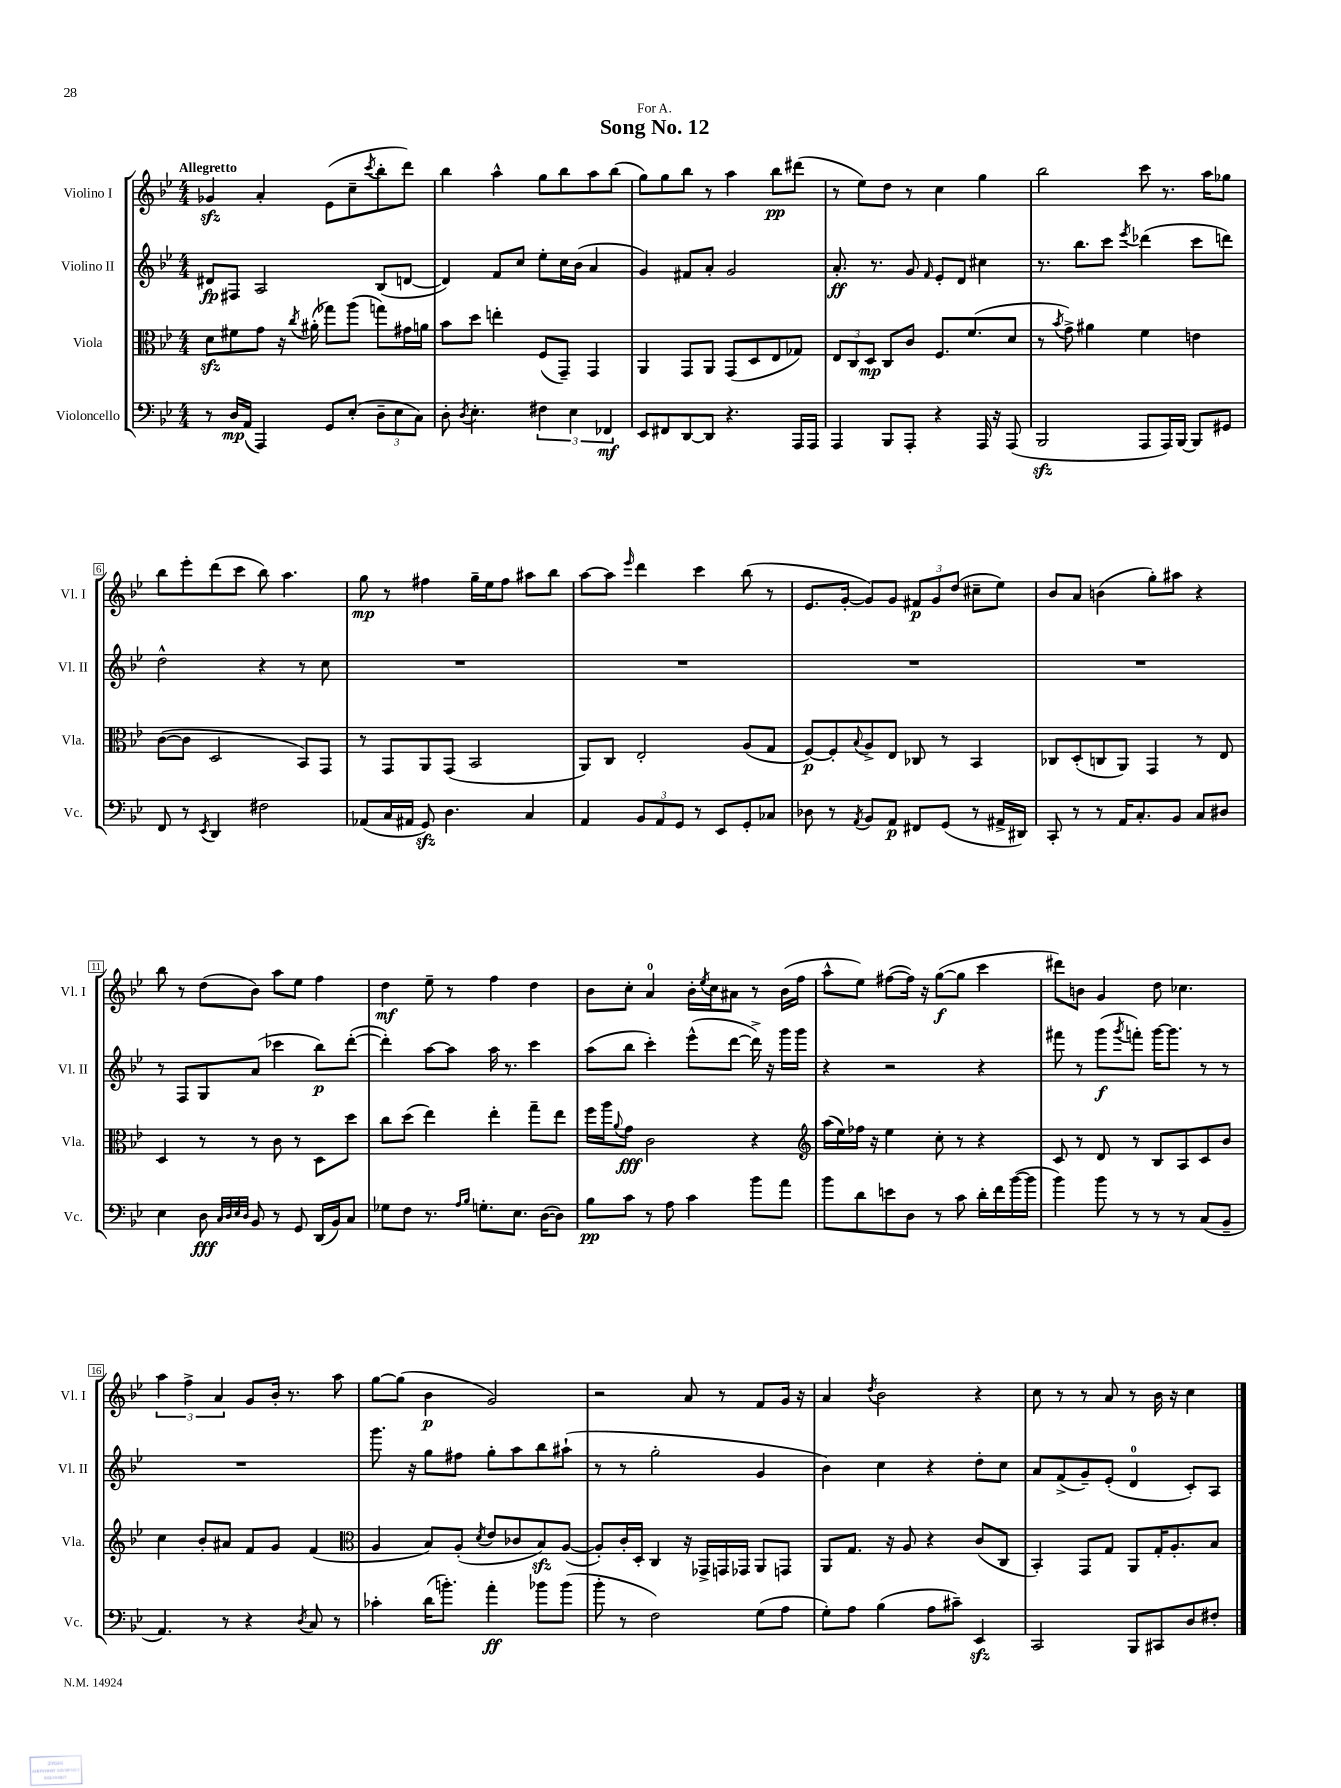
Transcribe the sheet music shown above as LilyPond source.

\header { title = "Song No. 12" dedication = "For A." }
<<
\new StaffGroup <<
\new Staff = "s0" \with { instrumentName = "Violino I" shortInstrumentName = "Vl. I" } {
    \clef treble \key bes \major \numericTimeSignature \time 4/4 \tempo "Allegretto"
    ges'4\sfz a'4-. ees'8( c''8-- \acciaccatura { c'''8 } bes''8-. d'''8) |
    bes''4 a''4-^ g''8 bes''8 a''8 bes''8( |
    g''8) g''8 bes''8 r8 a''4 bes''8\pp dis'''8( |
    r8 ees''8) d''8 r8 c''4 g''4 |
    bes''2 c'''8 r8. a''16 ges''8 |
    bes''8 ees'''8-. d'''8( c'''8 bes''8) a''4. |
    g''8\mp r8 fis''4 g''16-- ees''16 fis''8 ais''8 bes''8 |
    a''8~ a''8 \grace { ees'''16 } d'''4 c'''4 bes''8( r8 |
    ees'8. g'16~-. g'8) g'8 \tuplet 3/2 { fis'8\p g'8 d''8( } cis''8-- ees''8) |
    bes'8 a'8 b'4( g''8-.) ais''8 r4 |
    bes''8 r8 d''8( bes'8) a''8 ees''8 f''4 |
    d''4\mf ees''8-- r8 f''4 d''4 |
    bes'8 c''8-. a'4-0 bes'16-. \acciaccatura { ees''8 } c''16 ais'8 r8 bes'16( f''16 |
    a''8-^ ees''8) fis''8~( fis''16) r16 g''8~\f( g''8 c'''4 |
    dis'''8) b'8 g'4 d''8 ces''4. |
    \tuplet 3/2 { a''4 f''4-> a'4 } g'8 bes'16-. r8. a''8 |
    g''8~ g''8( bes'4\p g'2) |
    r2 a'8 r8 f'8 g'16 r16 |
    a'4 \acciaccatura { d''8 } bes'2 r4 |
    c''8 r8 r8 a'8 r8 bes'16 r16 c''4 \bar "|." |
}
\new Staff = "s1" \with { instrumentName = "Violino II" shortInstrumentName = "Vl. II" } {
    \clef treble \key bes \major \numericTimeSignature \time 4/4
    dis'8\fp fis8 a2 bes8( d'8~ |
    d'4) f'8 c''8 ees''8-. c''16 bes'16( a'4 |
    g'4) fis'8 a'8-. g'2 |
    a'8.-.\ff r8. g'8 \grace { f'16 } ees'8-. d'8 cis''4 |
    r8. bes''8. c'''8 \acciaccatura { ees'''8 } des'''4( c'''8 d'''8) |
    d''2-^ r4 r8 c''8 |
    R1 |
    R1 |
    R1 |
    R1 |
    r8 f8 g8 a'8( ces'''4 bes''8\p) d'''8~-.( |
    d'''4-.) a''8~ a''8 a''16 r8. c'''4 |
    a''8( bes''8 c'''4-.) ees'''8-^( d'''8~ d'''16->) r16 g'''16 g'''16 |
    r4 r2 r4 |
    fis'''8 r8 g'''8\f( \acciaccatura { g'''8 } f'''8-.) g'''16~ g'''8. r8 r8 |
    R1 |
    g'''8. r16 g''8 fis''8 g''8-. a''8 bes''8 ais''8-!( |
    r8 r8 g''2-. g'4 |
    bes'4) c''4 r4 d''8-. c''8 |
    a'8 f'8->( g'8--) ees'8-.( d'4-0 c'8-.) a8 \bar "|." |
}
\new Staff = "s2" \with { instrumentName = "Viola" shortInstrumentName = "Vla." } {
    \clef alto \key bes \major \numericTimeSignature \time 4/4
    d'8\sfz fis'8 g'8 r16 \acciaccatura { c''8 } ais'16-.( ges''8) a''8( g''8) gis'16 a'16 |
    bes'8 d''8 e''4-. f8( g,8--) g,4 |
    a,4 g,8 a,8 g,8( d8 ees8 ges8) |
    \tuplet 3/2 { ees8 c8 d8\mp } c8 c'8 f8. f'8.( d'8 |
    r8 \acciaccatura { bes'8 } g'8->) ais'4 f'4 e'4 |
    c'8~( c'8 d2 bes,8) g,8 |
    r8 g,8 a,8 g,8( bes,2 |
    a,8) c8 ees2-. a8( g8 |
    f8~\p) f8-. \appoggiatura { bes8 } a8-> ees8 ces8 r8 bes,4 |
    ces8 d8-.( c8 a,8) g,4 r8 ees8 |
    d4 r8 r8 c'8 r8 d8 d''8 |
    c''8 d''8( ees''4) ees''4-. g''8-- ees''8 |
    f''16 a''16 \appoggiatura { a'8 } g'8\fff c'2 r4 |
    \clef treble a''16( ees''16) fes''16 r16 ees''4 c''8-. r8 r4 |
    c'8 r8 d'8 r8 bes8 a8 c'8 bes'8 |
    c''4 bes'8-. ais'8 f'8 g'8 f'4( |
    \clef alto a4 bes8) a8-.( \acciaccatura { d'8 } ees'8 ces'8 bes8\sfz) a8~( |
    a8-.) c'16-. d16-. c4 r16 ges,16-> g,16 ges,16 a,8 g,8 |
    a,8 g8. r16 a8 r4 c'8( c8 |
    bes,4-.) g,8 g8 a,8 g16-. a8.-. bes8 \bar "|." |
}
\new Staff = "s3" \with { instrumentName = "Violoncello" shortInstrumentName = "Vc." } {
    \clef bass \key bes \major \numericTimeSignature \time 4/4
    r8 d16\mp a,16( a,,4) g,8 ees8-.( \tuplet 3/2 { d8-- ees8 c8) } |
    d8-. \acciaccatura { d8 } ees4.-. \tuplet 3/2 { fis4 ees4 fes,4\mf } |
    ees,8 fis,8 d,8~ d,8 r4. a,,16 a,,16 |
    a,,4 bes,,8 a,,8-. r4 a,,16 r16 a,,8( |
    bes,,2\sfz a,,8 a,,16) bes,,16~ bes,,8 gis,8 |
    f,8 r8 \acciaccatura { ees,8 } d,4 fis2 |
    aes,8( c16 ais,16 g,8\sfz) d4. c4 |
    a,4 \tuplet 3/2 { bes,8 a,8 g,8 } r8 ees,8 g,8-. ces8 |
    des8 r8 \acciaccatura { a,8 } bes,8 a,8\p fis,8 g,8( r8 ais,16-> dis,16) |
    c,8-. r8 r8 a,16 c8.-. bes,8 c8 dis8 |
    ees4 d8\fff \grace { c32 d32 ees32 d32 } bes,8 r8 g,8 d,16( bes,16) c8 |
    ges8 f8 r8. \grace { a16 bes16 } g8.-. ees8. d16~( d8) |
    bes8\pp c'8 r8 a8 c'4 bes'8 a'8 |
    bes'8 d'8 e'8 d8 r8 c'8 d'16-. f'16 bes'16~( bes'16 |
    bes'4) bes'8 r8 r8 r8 c8( bes,8-- |
    a,4.) r8 r4 \acciaccatura { d8 } c8 r8 |
    ces'4-. d'16( b'8.-.) a'4-.\ff bes'8 bes'8( |
    bes'8-. r8 f2) g8( a8 |
    g8-.) a8 bes4( a8 cis'8--) ees,4\sfz |
    c,2 bes,,8 cis,8 d8 fis8-. \bar "|." |
}
>>
>>
\layout { \context { \Score \override BarNumber.stencil = #(make-stencil-boxer 0.1 0.3 ly:text-interface::print) } }
